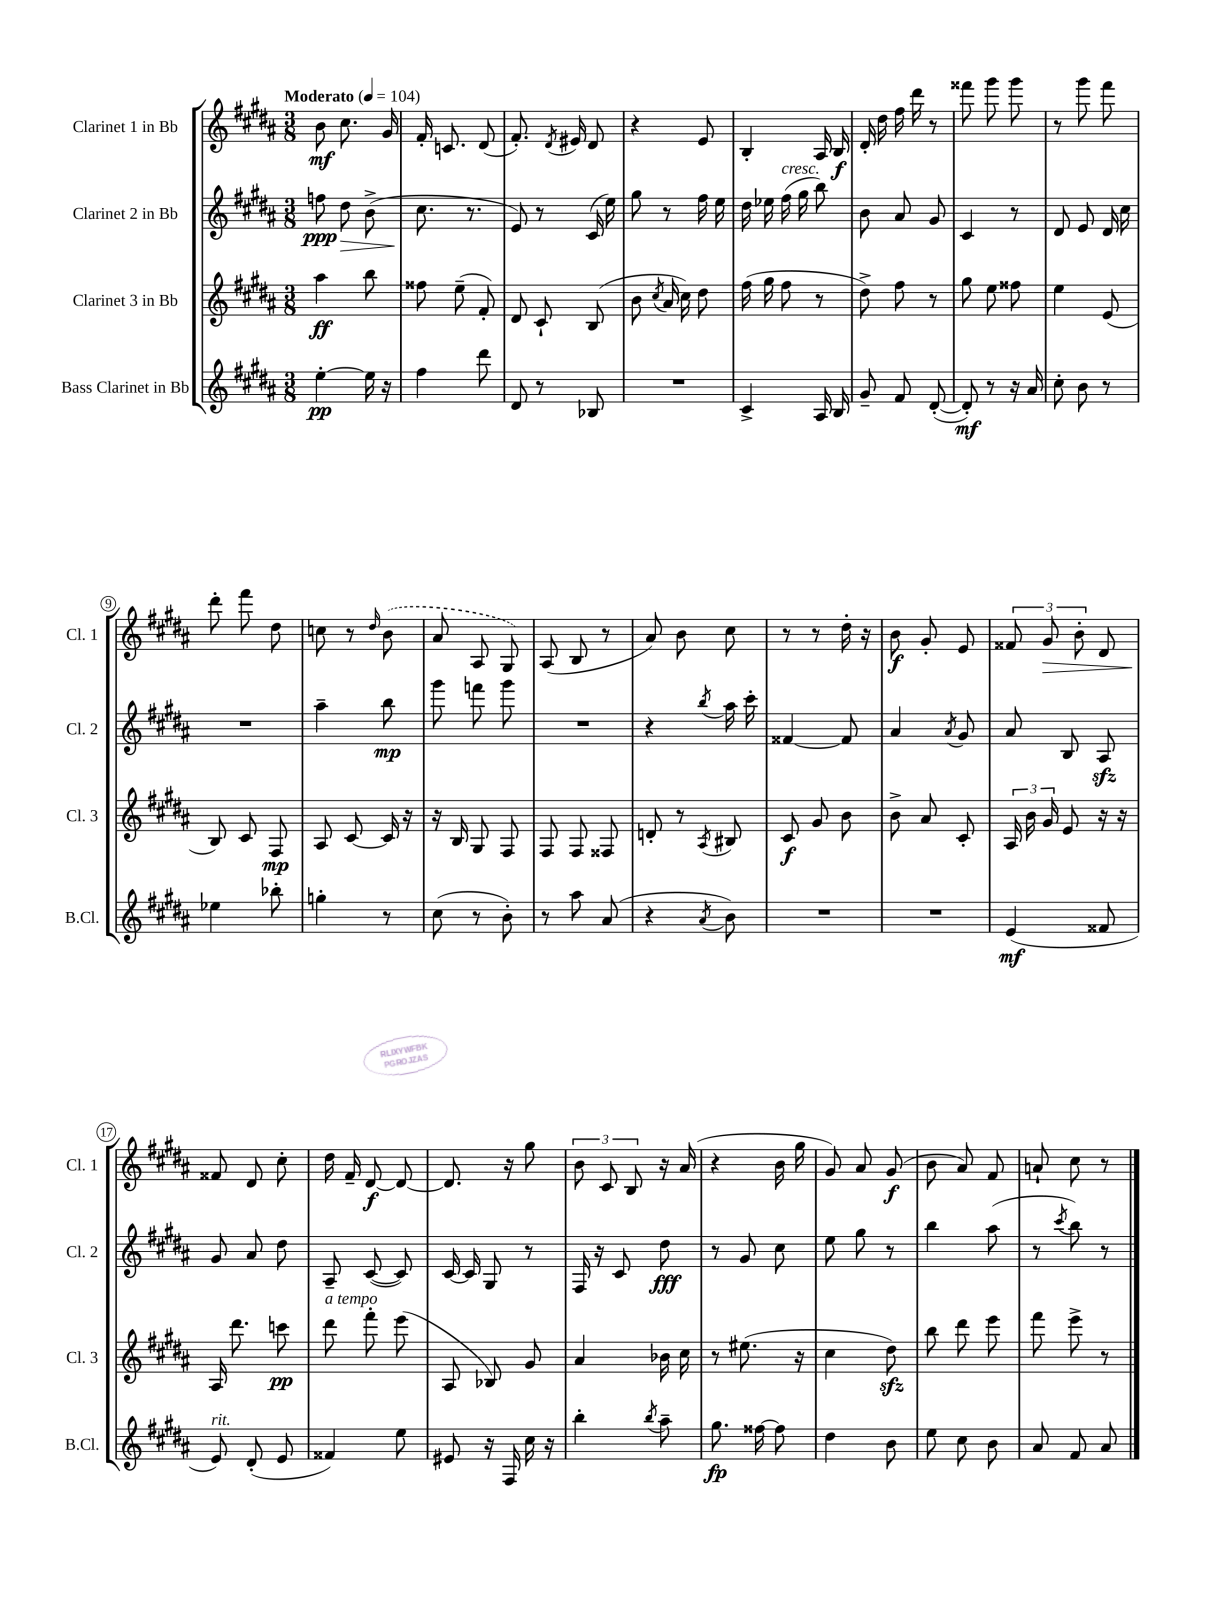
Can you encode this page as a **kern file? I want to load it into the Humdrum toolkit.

**kern	**dynam	**kern	**dynam	**kern	**dynam	**kern	**dynam
*part4	*part4	*part3	*part3	*part2	*part2	*part1	*part1
*staff4	*staff4	*staff3	*staff3	*staff2	*staff2	*staff1	*staff1
*I"Bass Clarinet in Bb	*	*I"Clarinet 3 in Bb	*	*I"Clarinet 2 in Bb	*	*I"Clarinet 1 in Bb	*
*I'B.Cl.	*	*I'Cl. 3	*	*I'Cl. 2	*	*I'Cl. 1	*
*clefG2	*	*clefG2	*	*clefG2	*	*clefG2	*
*k[f#c#g#d#a#]	*	*k[f#c#g#d#a#]	*	*k[f#c#g#d#a#]	*	*k[f#c#g#d#a#]	*
*M3/8	*	*M3/8	*	*M3/8	*	*M3/8	*
*MM104	*	*MM104	*	*MM104	*	*MM104	*
=1	=1	=1	=1	=1	=1	=1	=1
!	!	!	!	!	!	!LO:TX:a:B:t=Moderato	!
[4ee'\	pp	4aa#\	ff	8ffn\	ppp	8b\	mf
!	!	!	!	!	!LO:HP:b	!	!
.	.	.	.	8dd#\	>	8.cc#\	.
16ee\]	.	8bb\	.	(8b^\	.	.	.
16r	.	.	.	.	.	16g#/	.
=2	=2	=2	=2	=2	=2	=2	=2
4ff#\	.	8ff##X\	.	8.cc#\	.	16f#'/	.
.	.	.	.	.	.	8.cn/	.
.	.	(8ee~\	.	.	.	.	.
.	.	.	.	8.r	]	.	.
8ddd#\	.	8f#'/)	.	.	.	(8d#/	.
=3	=3	=3	=3	=3	=3	=3	=3
8d#/	.	8d#/	.	8e/)	.	8.f#'/)	.
8r	.	8c#`/	.	8r	.	.	.
.	.	.	.	.	.	8qd#/	.
.	.	.	.	.	.	16e#X/	.
8B-X/	.	(8B/	.	(16c#/	.	8d#/	.
.	.	.	.	16ee\)	.	.	.
=4	=4	=4	=4	=4	=4	=4	=4
4.r	.	8b\	.	8gg#\	.	4r	.
.	.	8qcc#/	.	.	.	.	.
.	.	16a#/	.	8r	.	.	.
.	.	16cc#\)	.	.	.	.	.
.	.	8dd#\	.	16ff#\	.	8e/	.
.	.	.	.	16ee\	.	.	.
=5	=5	=5	=5	=5	=5	=5	=5
4c#^/	.	(16ff#\	.	16dd#\	.	4B'/	.
.	.	16gg#\	.	16ee-X\	.	.	.
!	!	!	!	!LO:TX:a:i:t=cresc.	!	!	!
.	.	8ff#\	.	(16ff#\	.	.	.
.	.	.	.	16gg#\	.	.	.
16A#/	.	8r	.	8bb\)	.	16A#/	.
16B/	.	.	.	.	.	16B/	f
=6	=6	=6	=6	=6	=6	=6	=6
8g#~/	.	8dd#^\)	.	8b\	.	16d#'/	.
.	.	.	.	.	.	16dd#\	.
8f#/	.	8ff#\	.	8a#/	.	16ff#\	.
.	.	.	.	.	.	16ddd#\	.
([8d#'/	.	8r	.	8g#/	.	8r	.
=7	=7	=7	=7	=7	=7	=7	=7
8d#'/])	mf	8gg#\	.	4c#/	.	8fff##X\	.
8r	.	8ee\	.	.	.	8ggg#\	.
16r	.	8ff##X\	.	8r	.	8ggg#\	.
16a#/	.	.	.	.	.	.	.
=8	=8	=8	=8	=8	=8	=8	=8
8cc#'\	.	4ee\	.	8d#/	.	8r	.
8b\	.	.	.	8e/	.	8ggg#\	.
8r	.	(8e/	.	16d#/	.	8fff#\	.
.	.	.	.	16cc#\	.	.	.
!!LO:LB:g=z
=9	=9	=9	=9	=9	=9	=9	=9
4ee-X\	.	8B/)	.	4.r	.	8ddd#'\	.
.	.	8c#/	.	.	.	8fff#\	.
8bb-X'\	.	8F#/	mp	.	.	8dd#\	.
=10	=10	=10	=10	=10	=10	=10	=10
4ggn'\	.	8A#/	.	4aa#~\	.	8ccn\	.
.	.	[8c#/	.	.	.	8r	.
.	.	.	.	.	.	16qqdd#/	.
8r	.	16c#/]	.	8bb\	mp	(8b\	.
.	.	16r	.	.	.	.	.
=11	=11	=11	=11	=11	=11	=11	=11
(8cc#\	.	16r	.	8ggg#\	.	8a#/	.
.	.	16B/	.	.	.	.	.
8r	.	8G#/	.	8fffn\	.	8A#/	.
8b'\)	.	8F#/	.	8ggg#\	.	8G#/)	.
=12	=12	=12	=12	=12	=12	=12	=12
8r	.	8F#/	.	4.r	.	(8A#/	.
8aa#\	.	8F#/	.	.	.	8B/	.
(8a#/	.	8F##X/	.	.	.	8r	.
=13	=13	=13	=13	=13	=13	=13	=13
4r	.	8dn'/	.	4r	.	8a#/)	.
.	.	8r	.	.	.	8b\	.
8qa#/	.	8qA#/	.	8qbb/	.	.	.
8b\)	.	8B#X/	.	16aa#\	.	8cc#\	.
.	.	.	.	16ccc#'\	.	.	.
=14	=14	=14	=14	=14	=14	=14	=14
4.r	.	8c#/	f	[4f##X/	.	8r	.
.	.	8g#/	.	.	.	8r	.
.	.	8b\	.	8f##/]	.	16dd#'\	.
.	.	.	.	.	.	16r	.
=15	=15	=15	=15	=15	=15	=15	=15
4.r	.	8b^\	.	4a#/	.	8b\	f
.	.	8a#/	.	.	.	8g#'/	.
.	.	.	.	8qa#/	.	.	.
.	.	8c#'/	.	8g#/	.	8e/	.
=16	=16	=16	=16	=16	=16	=16	=16
(4e/	mf	24A#/	.	8a#/	.	12f##X/	.
.	.	24b\	.	.	.	.	.
!	!	!	!	!	!	!	!LO:HP:b
.	.	24g#/	.	.	.	12g#/	>
.	.	8e/	.	8B/	.	.	.
.	.	.	.	.	.	12b'\	.
8f##X/	.	16r	.	8A#zz/	.	8d#/	.
.	.	16r	.	.	.	.	.
!!LO:LB:g=z
=17	=17	=17	=17	=17	=17	=17	=17
!LO:TX:a:i:t=rit.	!	!	!	!	!	!	!
8e/)	.	16A#/	.	8g#/	.	8f##X/	.
.	.	8.ddd#\	.	.	.	.	.
(8d#'/	.	.	.	8a#/	.	8d#/	]
8e/	.	8cccn\	pp	8dd#\	.	8cc#'\	.
=18	=18	=18	=18	=18	=18	=18	=18
!	!	!LO:TX:a:i:t=a tempo	!	!	!	!	!
4f##X/)	.	8ddd#\	.	8A#~/	.	16dd#\	.
.	.	.	.	.	.	16f#~/	.
.	.	8fff#'\	.	([8c#/	.	[8d#/	f
8ee\	.	(8eee\	.	8c#/])	.	8d#/_	.
=19	=19	=19	=19	=19	=19	=19	=19
8e#X/	.	8A#/	.	[16c#/	.	8.d#/]	.
.	.	.	.	16c#/]	.	.	.
16r	.	8B-X/)	.	8G#/	.	.	.
16F#/	.	.	.	.	.	16r	.
16cc#\	.	8g#/	.	8r	.	8gg#\	.
16r	.	.	.	.	.	.	.
=20	=20	=20	=20	=20	=20	=20	=20
4bb'\	.	4a#/	.	16F#/	.	12b\	.
.	.	.	.	16r	.	.	.
.	.	.	.	.	.	12c#/	.
.	.	.	.	8c#/	.	.	.
.	.	.	.	.	.	12B/	.
8qbb/	.	.	.	.	.	.	.
8aa#~\	.	16b-X\	.	8dd#\	fff	16r	.
.	.	16cc#\	.	.	.	(16a#/	.
=21	=21	=21	=21	=21	=21	=21	=21
8.gg#\	fp	8r	.	8r	.	4r	.
.	.	(8.ee#X\	.	8g#/	.	.	.
[16ff##X\	.	.	.	.	.	.	.
8ff##\]	.	.	.	8cc#\	.	16b\	.
.	.	16r	.	.	.	16gg#\	.
=22	=22	=22	=22	=22	=22	=22	=22
4dd#\	.	4cc#\	.	8ee\	.	8g#/)	.
.	.	.	.	8gg#\	.	8a#/	.
8b\	.	8dd#zz\)	.	8r	.	(8g#/	f
=23	=23	=23	=23	=23	=23	=23	=23
8ee\	.	8bb\	.	4bb\	.	8b\	.
8cc#\	.	8ddd#\	.	.	.	8a#/)	.
8b\	.	8eee\	.	(8aa#\	.	8f#/	.
=24	=24	=24	=24	=24	=24	=24	=24
8a#/	.	8fff#\	.	8r	.	8an`/	.
.	.	.	.	8qccc#/	.	.	.
8f#/	.	8eee^\	.	8bb\)	.	8cc#\	.
8a#/	.	8r	.	8r	.	8r	.
==	==	==	==	==	==	==	==
*-	*-	*-	*-	*-	*-	*-	*-
